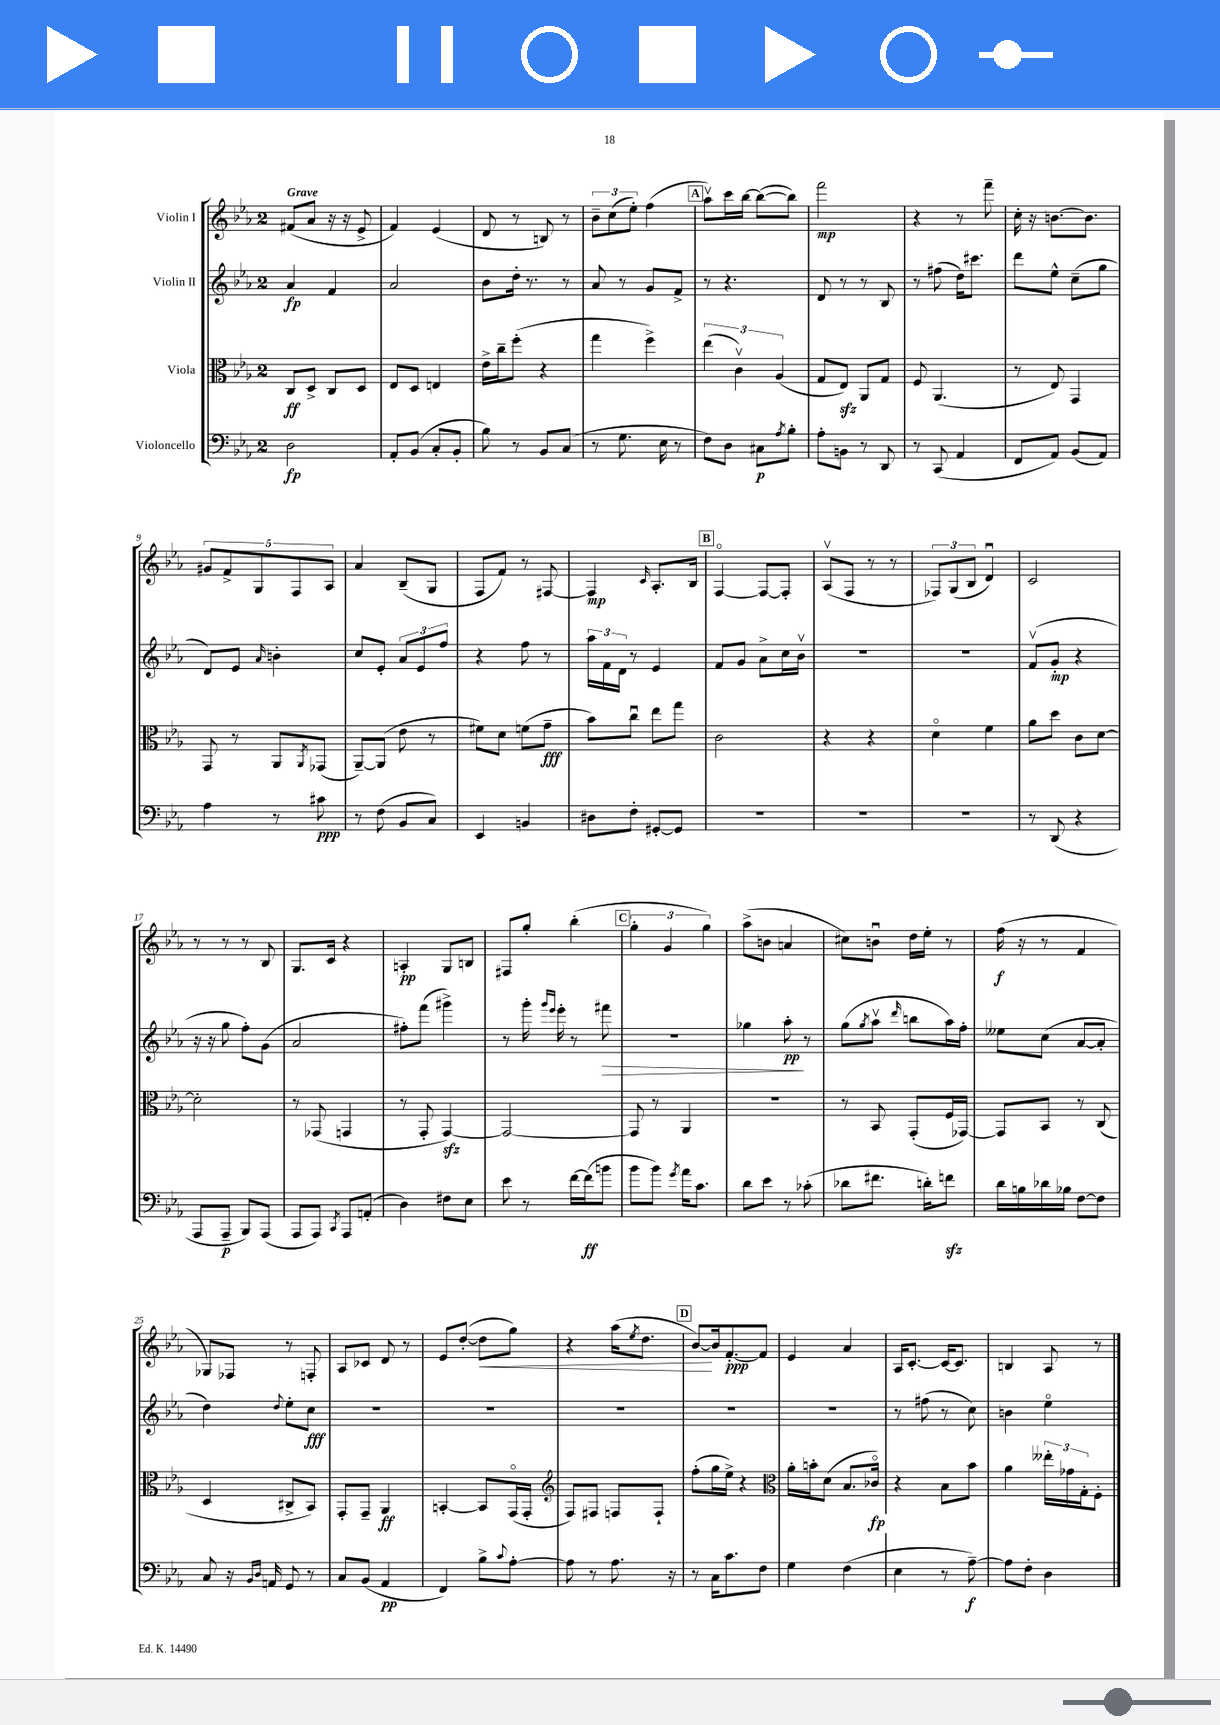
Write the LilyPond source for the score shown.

<<
\new StaffGroup <<
\new Staff = "s0" \with { instrumentName = "Violin I" } {
    \clef treble \key ees \major \once \override Staff.TimeSignature.style = #'single-digit \time 2/4 \tempo "Grave"
    fis'8( aes'8 r16 r16 ees'8-> |
    f'4) ees'4( |
    d'8 r8 b8) r8 |
    \tuplet 3/2 { bes'8-- c''8( ees''8-.) } f''4( |
    \mark \markup { \box "A" } aes''8\upbow) c'''16 bes''16~ bes''8~( bes''8) |
    f'''2\mp |
    r4 r8 f'''8-- |
    c''16-. r16 b'8.~ b'8. |
    \tuplet 5/4 { gis'8 f'8-> g8 f8 aes8 } |
    aes'4 bes8--( g8 |
    f8 f'8) r8 fis8~ |
    fis4\mp \grace { c'16 } aes8.-. bes16 |
    \mark \markup { \box "B" } f4~\flageolet f8~ f8-. |
    aes8\upbow( f8 r8 r8 |
    \tuplet 3/2 { fes8) g8( bes8 } d'4\downbow) |
    c'2 |
    r8 r8 r8 bes8 |
    g8. c'16 r4 |
    a4-.\pp g8 b8 |
    fis8 g''8-. bes''4-.( |
    \mark \markup { \box "C" } \tuplet 3/2 { g''4-. g'4 g''4) } |
    aes''8->( b'8 a'4 |
    cis''8) b'8\downbow d''16 ees''16-. r8 |
    f''16\f( r16 r8 f'4 |
    ges8) fes8 r8 f8-. |
    aes8 ces'8 d'8 r8 |
    ees'8 d''8~-.( d''8\< g''8) |
    r4 aes''16( \acciaccatura { ees''8 } d''8. |
    \mark \markup { \box "D" } bes'8~\!) bes'16 f'8.~-.\ppp f'8 |
    ees'4 aes'4 |
    aes16 c'8.~-. c'16~ c'8. |
    b4 aes8 r8 \bar "|." |
}
\new Staff = "s1" \with { instrumentName = "Violin II" } {
    \clef treble \key ees \major \once \override Staff.TimeSignature.style = #'single-digit \time 2/4
    aes'4\fp f'4 |
    aes'2 |
    bes'8 d''16-. r8. r8 |
    aes'8 r8 g'8 f'8-> |
    \mark \markup { \box "A" } r8 r4. |
    d'8 r8 r8 bes8 |
    r8 fis''8( d''16) cis'''8. |
    d'''8 ees''8-^ c''8--( g''8 |
    d'8) ees'8 \grace { aes'16 } b'4-. |
    c''8 ees'8-. \tuplet 3/2 { aes'8 ees'8 f''8 } |
    r4 f''8 r8 |
    \tuplet 3/2 { aes''16 f'16 d'16 } r8 ees'4 |
    \mark \markup { \box "B" } f'8 g'8 aes'8-> c''16 bes'16\upbow |
    R2 |
    R2 |
    f'8\upbow( g'8-.\mp r4 |
    r16 r16 g''8 f''8-.) g'8( |
    aes'2 |
    fis''8-.) f'''8( gis'''4->) |
    r8 g'''16-. \grace { g'''16 ees'''16 } ees'''16-. r8 fis'''8\> |
    \mark \markup { \box "C" } R2 |
    ges''4 aes''8-.\pp\! r8 |
    g''8( \acciaccatura { g''8 } aes''8\upbow \grace { d'''16 } b''8 aes''16) f''16-. |
    eeses''8 c''8( aes'8~ aes'8-. |
    d''4) \appoggiatura { d''8 } ees''8-. c''8\fff |
    R2 |
    R2 |
    R2 |
    \mark \markup { \box "D" } R2 |
    r2 |
    r8 fis''8( r8 c''8) |
    b'4 ees''4\flageolet \bar "|." |
}
\new Staff = "s2" \with { instrumentName = "Viola" } {
    \clef alto \key ees \major \once \override Staff.TimeSignature.style = #'single-digit \time 2/4
    c8\ff d8-> c8 d8 |
    ees8 d8 e4 |
    ees'16-> c''16-- f''8-.( r4 |
    g''4 f''4->) |
    \mark \markup { \box "A" } \tuplet 3/2 { ees''4( c'4\upbow) aes4( } |
    g8 ees8\sfz) aes,8 g8 |
    f8 aes,4.( |
    r8 ees8) g,4 |
    g,8 r8 aes,8 \acciaccatura { aes,8 } ges,8( |
    aes,8~--) aes,8( ees'8 r8 |
    fis'8) d'8 f'8( g'8--\fff |
    bes'8) c''8\downbow ees''8 g''8 |
    \mark \markup { \box "B" } c'2 |
    r4 r4 |
    d'4\flageolet f'4 |
    aes'8 d''8 c'8 d'8~ |
    d'2-. |
    r8 ges,8( g,4 |
    r8 g,8-. g,4~\sfz) |
    g,2~ |
    \mark \markup { \box "C" } g,8 r8 aes,4 |
    r2 |
    r8 bes,8 g,8-.( f16 ges,16~) |
    ges,8 bes,8 r8 c8( |
    d4 cis8-> bes,8) |
    g,8-. g,8-- aes,4\ff |
    b,4~-. b,8 g,16\flageolet( g,16-. |
    \clef treble f8) fis8 f8 f8-! |
    \mark \markup { \box "D" } f''8-.( g''16 ees''16->) r4 |
    \clef alto aes'16-. b'16-. d'8( bes8. ces'16\flageolet\fp) |
    r4 bes8 bes'8 |
    aes'4 \tuplet 3/2 { eeses''16-. ges'16 g16-. } f8-. \bar "|." |
}
\new Staff = "s3" \with { instrumentName = "Violoncello" } {
    \clef bass \key ees \major \once \override Staff.TimeSignature.style = #'single-digit \time 2/4
    d2\fp |
    aes,8-. bes,8( c8-. bes,8-. |
    bes8) r8 bes,8 c8( |
    r8 g8. ees16 r8 |
    \mark \markup { \box "A" } f8) d8 cis8\p \acciaccatura { aes8 } bes8-. |
    aes8-. b,8 r8 d,8 |
    r8 c,8( aes,4 |
    f,8 aes,8) bes,8( aes,8) |
    aes4 r8 cis'8\ppp |
    r8 f8( bes,8 c8) |
    ees,4 b,4 |
    dis8 f8-. gis,8~-. gis,8 |
    \mark \markup { \box "B" } R2 |
    R2 |
    R2 |
    r8 d,8( r4 |
    aes,,8 aes,,8--\p bes,,8) aes,,8( |
    aes,,8 aes,,8) \acciaccatura { c,8 } aes,,8 a,8-.( |
    d4) fis8 ees8 |
    ees'8 r8 f'16~ f'16\ff( b'8 |
    \mark \markup { \box "C" } bes'8 bes'8) \acciaccatura { g'8 } aes'16 c'8. |
    d'8 ees'8 r8 ces'8-.( |
    des'8 fis'8. d'16-.) f'8\sfz |
    d'16 b16 des'16 bes16 f8~ f8 |
    c8 r16 \grace { bes,16 d16 } a,16 g,8 r8 |
    c8 bes,8( aes,4\pp |
    f,4) bes8-> \appoggiatura { c'8 } aes8~-. |
    aes8 r8 aes8. r16 |
    \mark \markup { \box "D" } r8 c16 c'8. f8 |
    g4 f4( |
    ees4 r8 aes8~--\f) |
    aes8 f8-. d4 \bar "|." |
}
>>
>>
